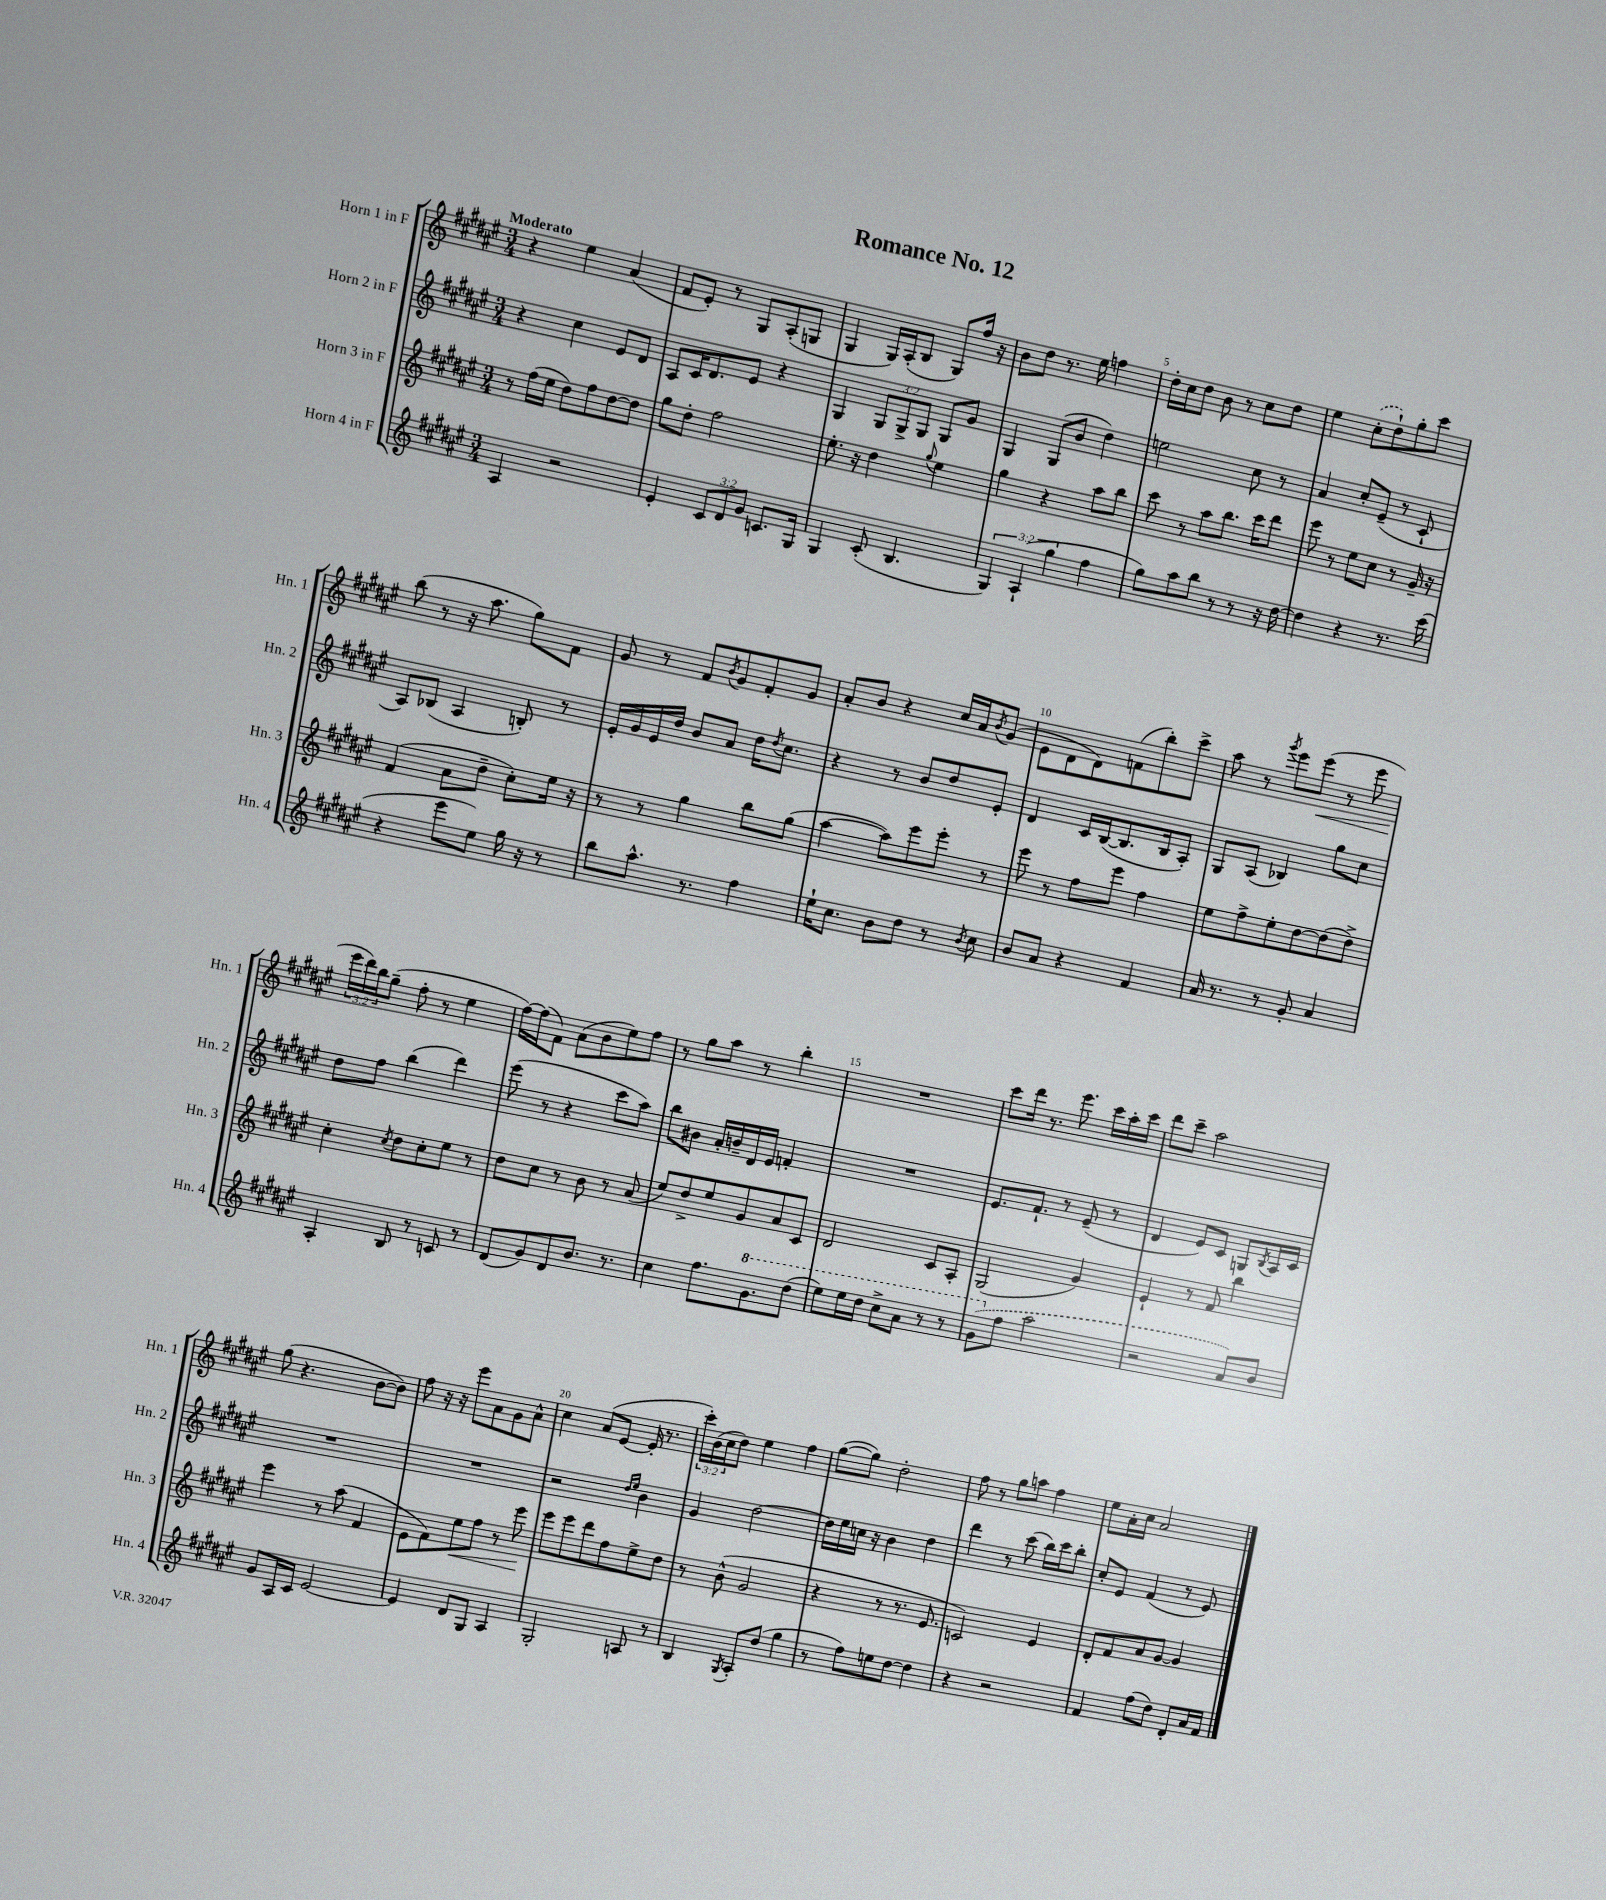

**kern	**kern	**dynam	**kern	**kern	**dynam
*part4	*part3	*part3	*part2	*part1	*part1
*staff4	*staff3	*staff3	*staff2	*staff1	*staff1
*I"Horn 4 in F	*I"Horn 3 in F	*	*I"Horn 2 in F	*I"Horn 1 in F	*
*I'Hn. 4	*I'Hn. 3	*	*I'Hn. 2	*I'Hn. 1	*
*clefG2	*clefG2	*	*clefG2	*clefG2	*
*k[f#c#g#d#a#e#]	*k[f#c#g#d#a#e#]	*	*k[f#c#g#d#a#e#]	*k[f#c#g#d#a#e#]	*
*M3/4	*M3/4	*	*M3/4	*M3/4	*
=1	=1	=1	=1	=1	=1
!	!	!	!	!LO:TX:a:B:t=Moderato	!
4A#/	8r	.	4r	4r	.
.	(16ff#\LL	.	.	.	.
.	16ee#\JJ	.	.	.	.
2r	8dd#\L)	.	4cc#\	4ee#\	.
.	8ff#\	.	.	.	.
.	[8dd#\	.	8e#/L	(4a#/	.
.	8dd#\J]	.	8d#/J	.	.
=2	=2	=2	=2	=2	=2
4e#'/	8gg#\L	.	8A#/L	8f#/L	.
.	8dd#'\J	.	16c#/K	8e#'/J)	.
.	.	.	8.d#/	.	.
12c#/L	2ff#\	.	.	8r	.
12d#/	.	.	.	.	.
.	.	.	8e#/J	8G#/L	.
12g#/J	.	.	.	.	.
8.cn/L	.	.	4r	(8A#'/	.
.	.	.	.	8Gn/J	.
16G#/Jk	.	.	.	.	.
=3	=3	=3	=3	=3	=3
4G#/	8.ee#'\	.	4G#/	4G#/	.
.	16r	.	.	.	.
(8c#'/	4dd#\	.	12G#/L	16G#/LL)	.
.	.	.	.	(16A#'/J	.
.	.	.	12G#^/	.	.
4.B/	.	.	.	8B/J	.
.	.	.	12G#/J	.	.
.	8qqgg#/	.	.	.	.
.	4ee#\	.	8G#/L	8G#/L)	.
.	.	.	8g#/J	16ff#/Jk	.
.	.	.	.	16r	.
=4	=4	=4	=4	=4	=4
6G#/)	4gg#\	.	4G#/	8b\L	.
.	.	.	.	8dd#\J	.
(6A#`/	.	.	.	.	.
.	4r	.	(8G#/L	8.r	.
6gg#\	.	.	.	.	.
.	.	.	8b/J	.	.
.	.	.	.	16ee#\	.
4ff#\	8aa#\L	.	4dd#\)	4ffn\	.
.	8bb\J	.	.	.	.
=5	=5	=5	=5	=5	=5
8gg#\L)	8ccc#\	.	2een\	16dd#'\LL	.
.	.	.	.	16cc#\J	.
8aa#\	8r	.	.	8dd#\J	.
8bb\J	8aa#\L	.	.	8b\	.
8r	8.bb\J	.	.	8r	.
8r	.	.	8cc#\	8cc#\L	.
.	16ccc#\KL	.	.	.	.
16r	8ddd#\J	.	8r	8dd#\J	.
[16dd#\	.	.	.	.	.
=6	=6	=6	=6	=6	=6
4dd#\]	8eee#\	.	4a#/	4ee#\	.
.	8r	.	.	.	.
4r	8ee#\L	.	8cc#'/L	(8cc#'\L	.
.	8cc#\J	.	(8e#~/J	8dd#`\)	.
8.r	8r	.	8r	8gg#'\	.
.	16g#~/	.	8c#`/	8ccc#\J	.
(16ccc#\	16r	.	.	.	.
!!LO:LB:g=z
=7	=7	=7	=7	=7	=7
4r	(4f#/	.	8A#/L)	(8bb\	.
.	.	.	(8B-X/J	8r	.
8eee#\L	8a#\L	.	4A#/	16r	.
.	.	.	.	8.aa#\	.
8ee#\J)	8dd#~\J	.	.	.	.
16gg#\	8cc#'\L)	.	8Bn'/)	8gg#\L)	.
16r	.	.	.	.	.
8r	16ee#\Jk	.	8r	8f#\J	.
.	16r	.	.	.	.
=8	=8	=8	=8	=8	=8
8bb\L	8r	.	16e#'/LL	8g#/	.
.	.	.	16g#/	.	.
8.aa#^^\J	8r	.	16e#/	8r	.
.	.	.	16dd#/JJ	.	.
.	4gg#\	.	8b/L	8f#/L	.
8.r	.	.	.	.	.
.	.	.	.	8qb/	.
.	.	.	8a#/J	8g#/	.
4ff#\	8bb\L	.	16dd#\KL	8f#'/	.
.	.	.	8qdd#/	.	.
.	.	.	8.cc#\J	.	.
.	(8gg#\J	.	.	8g#/J	.
=9	=9	=9	=9	=9	=9
16ee#`\KL	[4aa#\	.	4r	8a#'/L	.
8.cc#\J	.	.	.	.	.
.	.	.	.	8b/J	.
8b\L	8aa#\L])	.	8r	4r	.
8dd#\J	8eee#\	.	8b/L	.	.
8r	8eee#'\J	.	8dd#/	16cc#/LL	.
.	.	.	.	16a#/J	.
8qb/	.	.	.	8qb/	.
8cc#\	8r	.	8e#'/J	(8g#/J	.
=10	=10	=10	=10	=10	=10
8b/L	8eee#\	.	4d#/	8e#\L	.
8a#/J	8r	.	.	8d#\	.
4r	8ff#\L	.	16c#/LL	8d#\)	.
.	.	.	([16B/J	.	.
.	8eee#\J	.	8.B/]	(8fn\	.
4f#/	4ff#\	.	.	8bb'\)	.
.	.	.	16B/k	.	.
.	.	.	8A#'/J)	8ccc#^\J	.
=11	=11	=11	=11	=11	=11
16a#/	8ee#\L	.	8G#/L	8aa#\	.
8.r	.	.	.	.	.
.	8ff#^\	.	(8A#/J	8r	.
.	.	.	.	8qggg#/	.
8r	8ee#'\	.	4B-X/)	8eee#\L	.
!	!	!	!	!	!LO:HP:b
8g#'/	[8dd#\	.	.	(8eee#\J	<
4a#/	(8dd#\]	.	8gg#\L	8r	.
.	8dd#^\J)	.	8cc#\J	8eee#\	.
!!LO:LB:g=z
=12	=12	=12	=12	=12	=12
4A#'/	4cc#'\	.	8dd#\L	24eee#\LL	.
.	.	.	.	24ddd#\)	[
.	.	.	.	24bb\J	.
.	.	.	8ff#\J	(8gg#~\J	.
.	8qcc#/	.	.	.	.
8B/	8dd#\L	.	(4bb\	8ff#'\	.
8r	8cc#'\	.	.	8r	.
8cn/	8ee#\J	.	4ddd#\)	4ee#\	.
8r	8r	.	.	.	.
=13	=13	=13	=13	=13	=13
(8d#/L	8dd#\L	.	(8eee#\	[16ff#\LL)	.
.	.	.	.	(16ff#\J]	.
8g#/)	8cc#\J	.	8r	8f#\J)	.
8d#/	8r	.	4r	(8a#\L	.
8.b/J	8b\	.	.	8b\	.
.	8r	.	8ccc#\L	8ee#\)	.
8.r	.	.	.	.	.
.	(8a#/	.	8aa#\J)	8ff#\J	.
=14	=14	=14	=14	=14	=14
4cc#\	8ee#/L)	.	8bb\L	8r	.
.	8dd#^/	.	8b#X\J	8gg#\L	.
8.ff#\L	8ee#/	.	16a#'/LL	8aa#\J	.
.	.	.	16bn~/	.	.
.	8g#/	.	16d#/	8r	.
*8va	*	*	*	*	*
8.gg#\	.	.	16e#/JJ	.	.
.	8a#/	.	4fn'/	4bb'\	.
(8ddd#\J	8c#/J	.	.	.	.
=15	=15	=15	=15	=15	=15
8eee#\L)	2d#/	.	2.r	2.r	.
16eee#\L	.	.	.	.	.
16ddd#\JJ	.	.	.	.	.
8ccc#^\L	.	.	.	.	.
8aa#\J	.	.	.	.	.
8r	8c#/L	.	.	.	.
8r	8A#'/J	.	.	.	.
=16	=16	=16	=16	=16	=16
(8gg#\L	(2G#/	.	8.e#/L	8ccc#\L	.
*X8va	*	*	*	*	*
8ff#\J	.	.	.	16ddd#\Jk	.
.	.	.	8.f#`/J	8.r	.
2aa#\	.	.	.	.	.
.	.	.	8r	8.eee#\	.
.	4g#/)	.	(8e#~/	.	.
.	.	.	.	16ccc#\LL	.
.	.	.	8r	16aa#'\	.
.	.	.	.	16ccc#\JJ	.
=17	=17	=17	=17	=17	=17
2r	4e#`/	.	4d#/	8ddd#\L	.
.	.	.	.	8ccc#~\J	.
.	8r	.	8e#/L)	2aa#\	.
.	8f#/	.	8c#/J	.	.
8a#/L)	4bb\	.	8Gn/L	.	.
.	.	.	8qB/	.	.
8b/J	.	.	16A#/L	.	.
.	.	.	16c#/JJ	.	.
!!LO:LB:g=z
=18	=18	=18	=18	=18	=18
8g#/L	4eee#\	.	2.r	(8gg#\	.
16A#/L	.	.	.	4.r	.
16c#/JJ	.	.	.	.	.
[2e#/	8r	.	.	.	.
.	(8aa#\	.	.	.	.
.	4f#/	.	.	[8b\L	.
.	.	.	.	8b\J])	.
=19	=19	=19	=19	=19	=19
4e#/]	8e#\L	.	2.r	8ff#\	.
.	8f#\)	.	.	16r	.
.	.	.	.	16r	.
!	!	!LO:HP:b	!	!	!
8d#/L	8ee#\	<	.	8eee#\L	.
8G#/J	8ff#\J	.	.	8a#\	.
4A#/	8r	.	.	8g#\	.
.	8eee#\	.	.	8a#^^\J	.
.	.	[	.	.	.
=20	=20	=20	=20	=20	=20
2G#'/	8eee#\L	.	2r	4cc#\	.
.	8eee#\	.	.	.	.
.	8ddd#\	.	.	(8a#/L	.
.	8ff#\	.	.	[8e#/J	.
.	.	.	16qqdd#/LL	.	.
.	.	.	16qqee#/JJ	.	.
8An/	8ee#^\	.	4b\	16e#'/]	.
.	.	.	.	8.r	.
8r	8dd#\J	.	.	.	.
=21	=21	=21	=21	=21	=21
4B/	8r	.	4g#/	24ccc#'\LL)	.
.	.	.	.	(24b\	.
.	.	.	.	24cc#\J	.
.	(8b^^\	.	.	8dd#\J)	.
8qG#/	.	.	.	.	.
8A#'/L	2g#/	.	[2dd#\	4ee#\	.
(8dd#/J	.	.	.	.	.
4gg#\	.	.	.	4ff#\	.
=22	=22	=22	=22	=22	=22
8r	4r	.	16dd#\LL]	([8gg#\L	.
.	.	.	16ee#\	.	.
8ff#\L)	.	.	16ccn\JJ	8gg#\J])	.
.	.	.	16r	.	.
8een\	8r	.	4b\	2dd#'\	.
[8dd#\J	8.r	.	.	.	.
4dd#\]	.	.	4dd#\	.	.
.	8.e#/	.	.	.	.
=23	=23	=23	=23	=23	=23
4r	2cn/)	.	4ddd#\	8ff#\	.
.	.	.	.	8r	.
2r	.	.	8r	8gg#\L	.
.	.	.	(8ccc#\	8aan\J	.
.	4e#/	.	16bb\LL)	4ff#\	.
.	.	.	16ccc#\J	.	.
.	.	.	8bb'\J	.	.
=24	=24	=24	=24	=24	=24
4f#/	8d#'/L	.	8cc#'/L	8ee#\L	.
.	8f#/	.	8e#/J	16a#'\L	.
.	.	.	.	16cc#\JJ	.
(8ff#\L	8a#/	.	(4f#/	2a#/	.
8dd#\J)	[8g#/J	.	.	.	.
8d#'/L	4g#/]	.	8r	.	.
16a#/L	.	.	8e#/)	.	.
16f#/JJ	.	.	.	.	.
==	==	==	==	==	==
*-	*-	*-	*-	*-	*-
